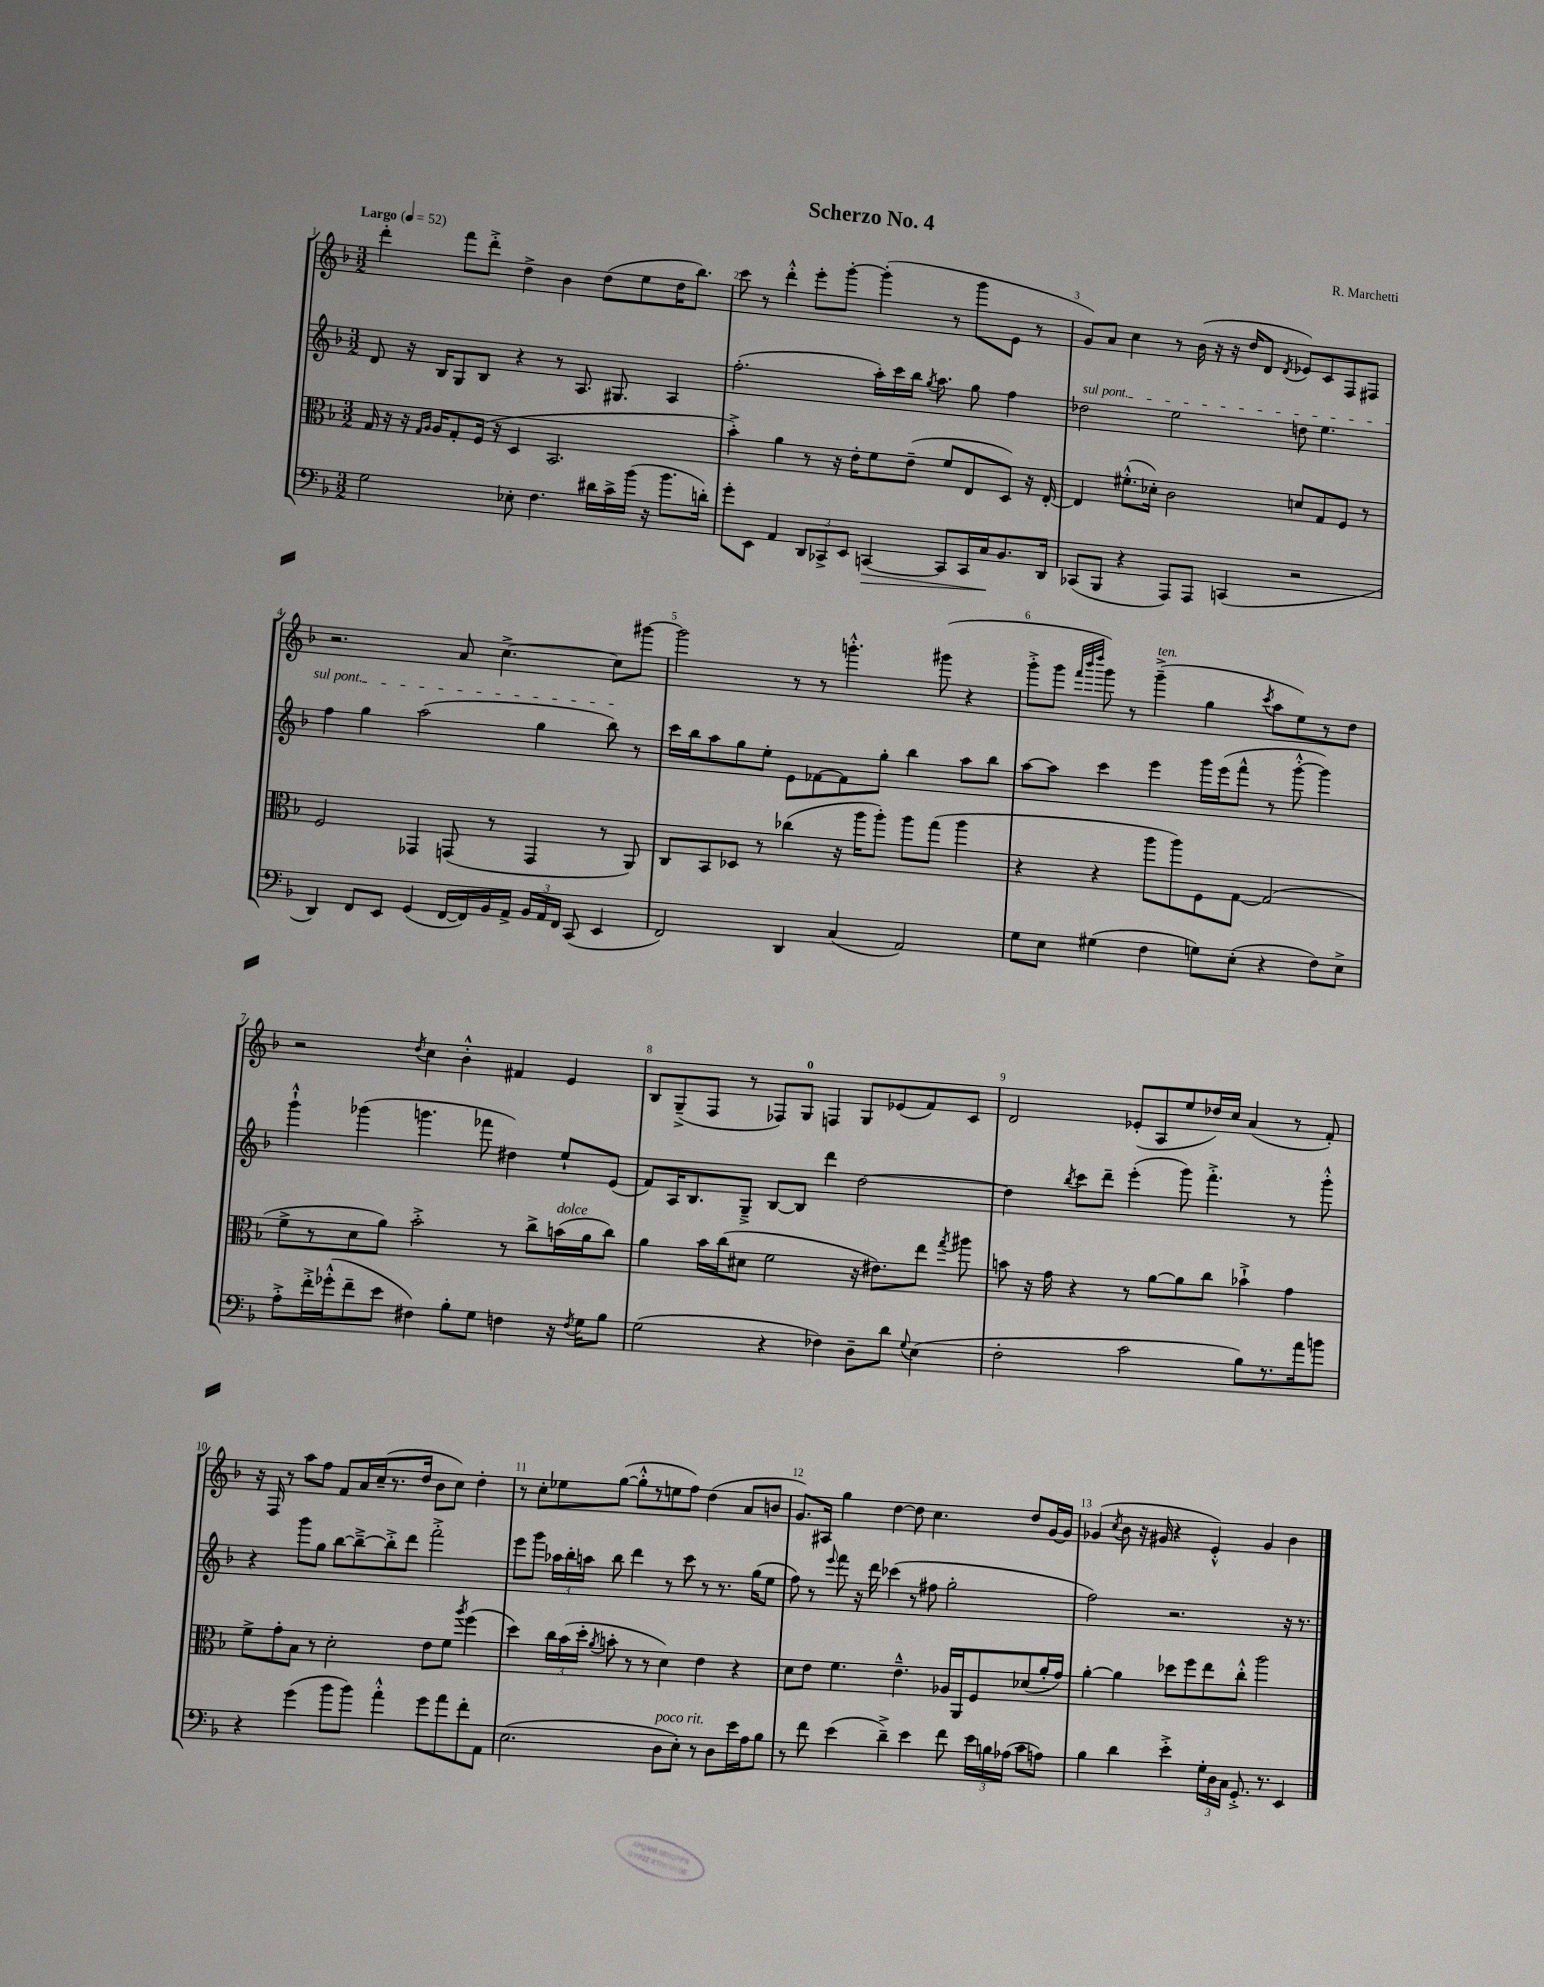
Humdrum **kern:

**kern	**kern	**kern	**kern
*staff4	*staff3	*staff2	*staff1
*clefF4	*clefC3	*clefG2	*clefG2
*k[b-]	*k[b-]	*k[b-]	*k[b-]
*M3/2	*M3/2	*M3/2	*M3/2
*MM52	*MM52	*MM52	*MM52
2G\	16G/	8d/	4ddd'\
.	16r	.	.
.	16r	16r	.
.	16qqG/LL	.	.
.	16qqA/JJ	.	.
.	16A/LK	16B-/LK	.
.	8G'/	8G/	8fff\L
.	(16F/Jk	8B-/J	8ddd'^\J
.	16r	.	.
8E-'\	4D/	4r	4dd^\
4.F\	.	.	.
.	2.BB-/	8r	4b-\
.	.	8.A/	.
16d#\LL	.	.	(8dd\L
16c^\	.	8.G#/	.
(16b-\JJ	.	.	8ee\
16r	.	.	.
8.b-\L	.	4A/	16dd\K
.	.	.	8.bb-\J)
16d'\Jk)	.	.	.
=	=	=	=
8g'\L	4b-'^\)	(2.ff'\	8ccc\
8EE\J	.	.	8r
4AA/	4a\	.	4ddd'^^\
12DD/L	8r	.	8eee'\L
12CC-^/	.	.	.
.	16r	.	[8ggg'\J
12EE/J	.	.	.
.	16e'\LK	.	.
[4CC/	8f\	16aa'\LL)	(4ggg'\]
.	.	16ccc\	.
.	(8e~\J	16bb-\JJ	.
.	.	8qgg/	.
.	.	8.aa\	.
8CC/]L	8f/L	.	8r
16CC/L	8E/	8gg\	8ggg\L
16C/J	.	.	.
8.BB-/	8D/J)	4ff\	8e\J
.	16r	.	8r
16DD/Jk	[16E'/	.	.
=	=	=	=
(8CC-/L	4E/]	2dd-\	8g/L)
8BBB-/J	.	.	8a/J
4r	(8.f#'^^\L	.	4cc\
.	16d-'\Jk)	.	.
8AAA/L)	2c\	2ee\	8r
8AAA/J	.	.	(16b-\
.	.	.	16r
(4CC/	.	.	16r
.	.	.	16dd/LK
.	.	.	8d/J
.	.	.	8qd/
2r	8d/L	8dd\	8e-/L)
.	8G/	4.ee\	8c/
.	8F/J	.	8F/
.	8r	.	8F#/J
=	=	=	=
4DD/)	2F/	4ff\	2.r
8FF/L	.	4gg\	.
8EE/J	.	.	.
(4GG/	4GG-/	(2aa\	.
[16FF/LL	(8GG/	.	8a/
16FF/])	.	.	.
16BB-/	8r	.	[4.cc^\
16AA^/JJ	.	.	.
24BB-/LL	4GG/	4gg\	.
24AA/	.	.	.
24FF/JJ	.	.	.
(8CC/	.	.	.
4EE/	8r	8bb-\)	8cc\]L
.	8AA/)	8r	[8ggg#\J
=	=	=	=
2FF/)	8C/L	16ccc\LL	2ggg#\]
.	.	16bb-\J	.
.	8BB-/	8aa\	.
.	8D-/J	8gg\	.
.	8r	8ee'\J	.
4DD/	(4cc-\	8e\L	8r
.	.	[8f-\	8r
(4C/	16r	8f-\]	4.ggg'^^\
.	16aa\LK	.	.
.	8aa'\J)	8gg'\J	.
2AA/)	8aa\L	4bb-\	.
.	(8gg\J	.	(8ggg#\
.	4aa\	8aa\L	4r
.	.	8bb-\J	.
=	=	=	=
8G\L	4r	[8aa\L	8ggg'^\L
8E\J	.	8aa\]J	8ggg\J
.	.	.	32qqfff/LLL
.	.	.	32qqbbb-/
.	.	.	32qqdddd/JJJ
(4G#\	4r	4ccc\	8ggg\)
.	.	.	8r
4F\	8aa\L	4eee\	(4ggg~^\
.	8aa\)	.	.
8G\L)	8F\	16ggg\LL	4gg\
.	.	(16eee\J	.
(8E'\J	[8G\J	8fff^^\J	.
.	.	.	8qccc/
4r	(2G/]	8r	8aa\L
.	.	[8ggg'^^\	8ee\)
8F\L)	.	4ggg\])	8r
8E^\J	.	.	8dd\J
=	=	=	=
8A'^\L	8f^\L	4ggg`^^\	2r
16f'^\L	8r	.	.
(16g-'^^\J	.	.	.
8f~\	8d\	(4ggg-\	.
8e\J	8a\J)	.	.
.	.	.	8qdd/
4F#\)	2b-'^\	4.ggg\	4cc\
8B-'\L	.	.	4b-'^^\
8G\J	.	8fff-\	.
4F\	8r	4dd#\)	4f#/
.	8cc^\L	.	.
16r	(16b\L	8ee`/L	4e/
8qF/	.	.	.
16G\LK	16a\J	.	.
8B-\J	8cc\J)	(8e/J	.
=	=	=	=
(2G\	4a\	8f/L)	8B-/L
.	.	16A/K	(8G~^/
.	.	8.B-/	.
.	16b-\LL	.	8F/J
.	(16cc\J	.	.
.	8d#\J	8G~^/J	8r
4r	2f\	[8B-/L	8F-/L)
.	.	8B-/]J	8G/J
4F-\)	.	4ddd\	4F/
8D~\L	16r	[2dd\	8G/L
.	8.e#\L)	.	.
8d\J	.	.	(8e-/
8qqG/	.	.	.
(4E\	8ee\J	.	8f/)
.	8qgg/	.	.
.	8aa#\	.	8c/J
=	=	=	=
2F'\	8b\	4dd\]	2d/
.	16r	.	.
.	16g\	.	.
.	.	8qbb-/	.
.	4r	8ccc\L	.
.	.	8ddd~\J	.
2c\	8r	(4eee'\	(8e-'/L
.	[8a\L	.	8A/
.	8a\]	8ggg\)	8ee/
.	8cc\J	4.fff'^\	16dd-/L)
.	.	.	16cc/JJ
8B-\L)	4b-`^\	.	(4a/
8.r	.	.	.
.	4g\	8r	8r
16a\k	.	.	.
8b\J	.	8ggg'^^\	8f'/)
=	=	=	=
4r	8f^\L	4r	16r
.	.	.	16F/
.	8g'\	.	8r
(4g\	8B-\J	8ggg\L	8aa\L
.	8r	8gg\J	8ff\J
8b-\L	2d'\	[8bb-\L	8f/L
8b-\J)	.	8bb-~^\_	16a/L
.	.	.	(16cc~/J
4a'^^\	.	8bb-'^\]	8.r
.	.	8ddd\J	.
.	.	.	16dd/Jk
8g\L	8e\L	2fff'^\	8b-\L
8a\	8f\J	.	8cc\J)
.	8qaa/	.	.
8f'\	(4ff\	.	4dd'\
8AA\J	.	.	.
=	=	=	=
(2.E\	4dd\)	8eee\L	8r
.	.	8ggg\J	8cc'\L
.	24cc\LL	24aa-\LL	8ee-\
.	(24b-\	24bb-'\	.
.	24dd'\JJ	24aa\JJ	.
.	8qa/	.	.
.	8b'\	8bb-\	([8gg\J
.	8r	4ddd\	8gg'^^\]L
.	8r	.	8r
8D\L	4d\)	8r	8ee\
8E'\J)	.	8ccc\	8ff\J)
8r	4e\	8r	(4dd\
8D\L	.	8.r	.
16e\L	4r	.	8a/L
16A\J	.	(16gg\LK	.
8B-\J	.	8ee\J	8b/J
=	=	=	=
8r	8d\L	8ff\)	8.g/L)
8f\	8e\J	8r	.
.	.	.	16A#/Jk
.	.	8qqeee/	.
(4e\	4.f\	8fff\	4gg\
.	.	16r	.
.	.	16ddd\	.
4d~^\)	.	(4ccc-\	[4dd\
.	4.e~^^\	.	.
4e\	.	8r	8dd\]
.	.	8ff#\	4.cc\
8f\	16A-/LL	2gg'\	.
.	16AA/J	.	.
24e\LL	8F/	.	.
24B\	.	.	.
(24A-\JJ	.	.	.
8c\L	(8d-/	.	8dd/L
8A\J)	16a'/L	.	[16g/L
.	16g/JJ)	.	16g/]JJ
=	=	=	=
4B-\	[4a'\	2ff\)	(4g-/
.	.	.	8qcc/
4d\	4a\]	.	8b-\
.	.	.	16r
.	.	.	16g#/
4e'^\	8dd-\L	2.r	4r
.	8ff\	.	.
24G'\LL	8ee\	.	4e'^^/)
24D\	.	.	.
24C\JJ	.	.	.
8.GG'^/	8cc'^^\J	.	.
.	2aa\	.	4g#/
8.r	.	.	.
4EE/	.	16r	4b-\
.	.	8.r	.
==	==	==	==
*-	*-	*-	*-
